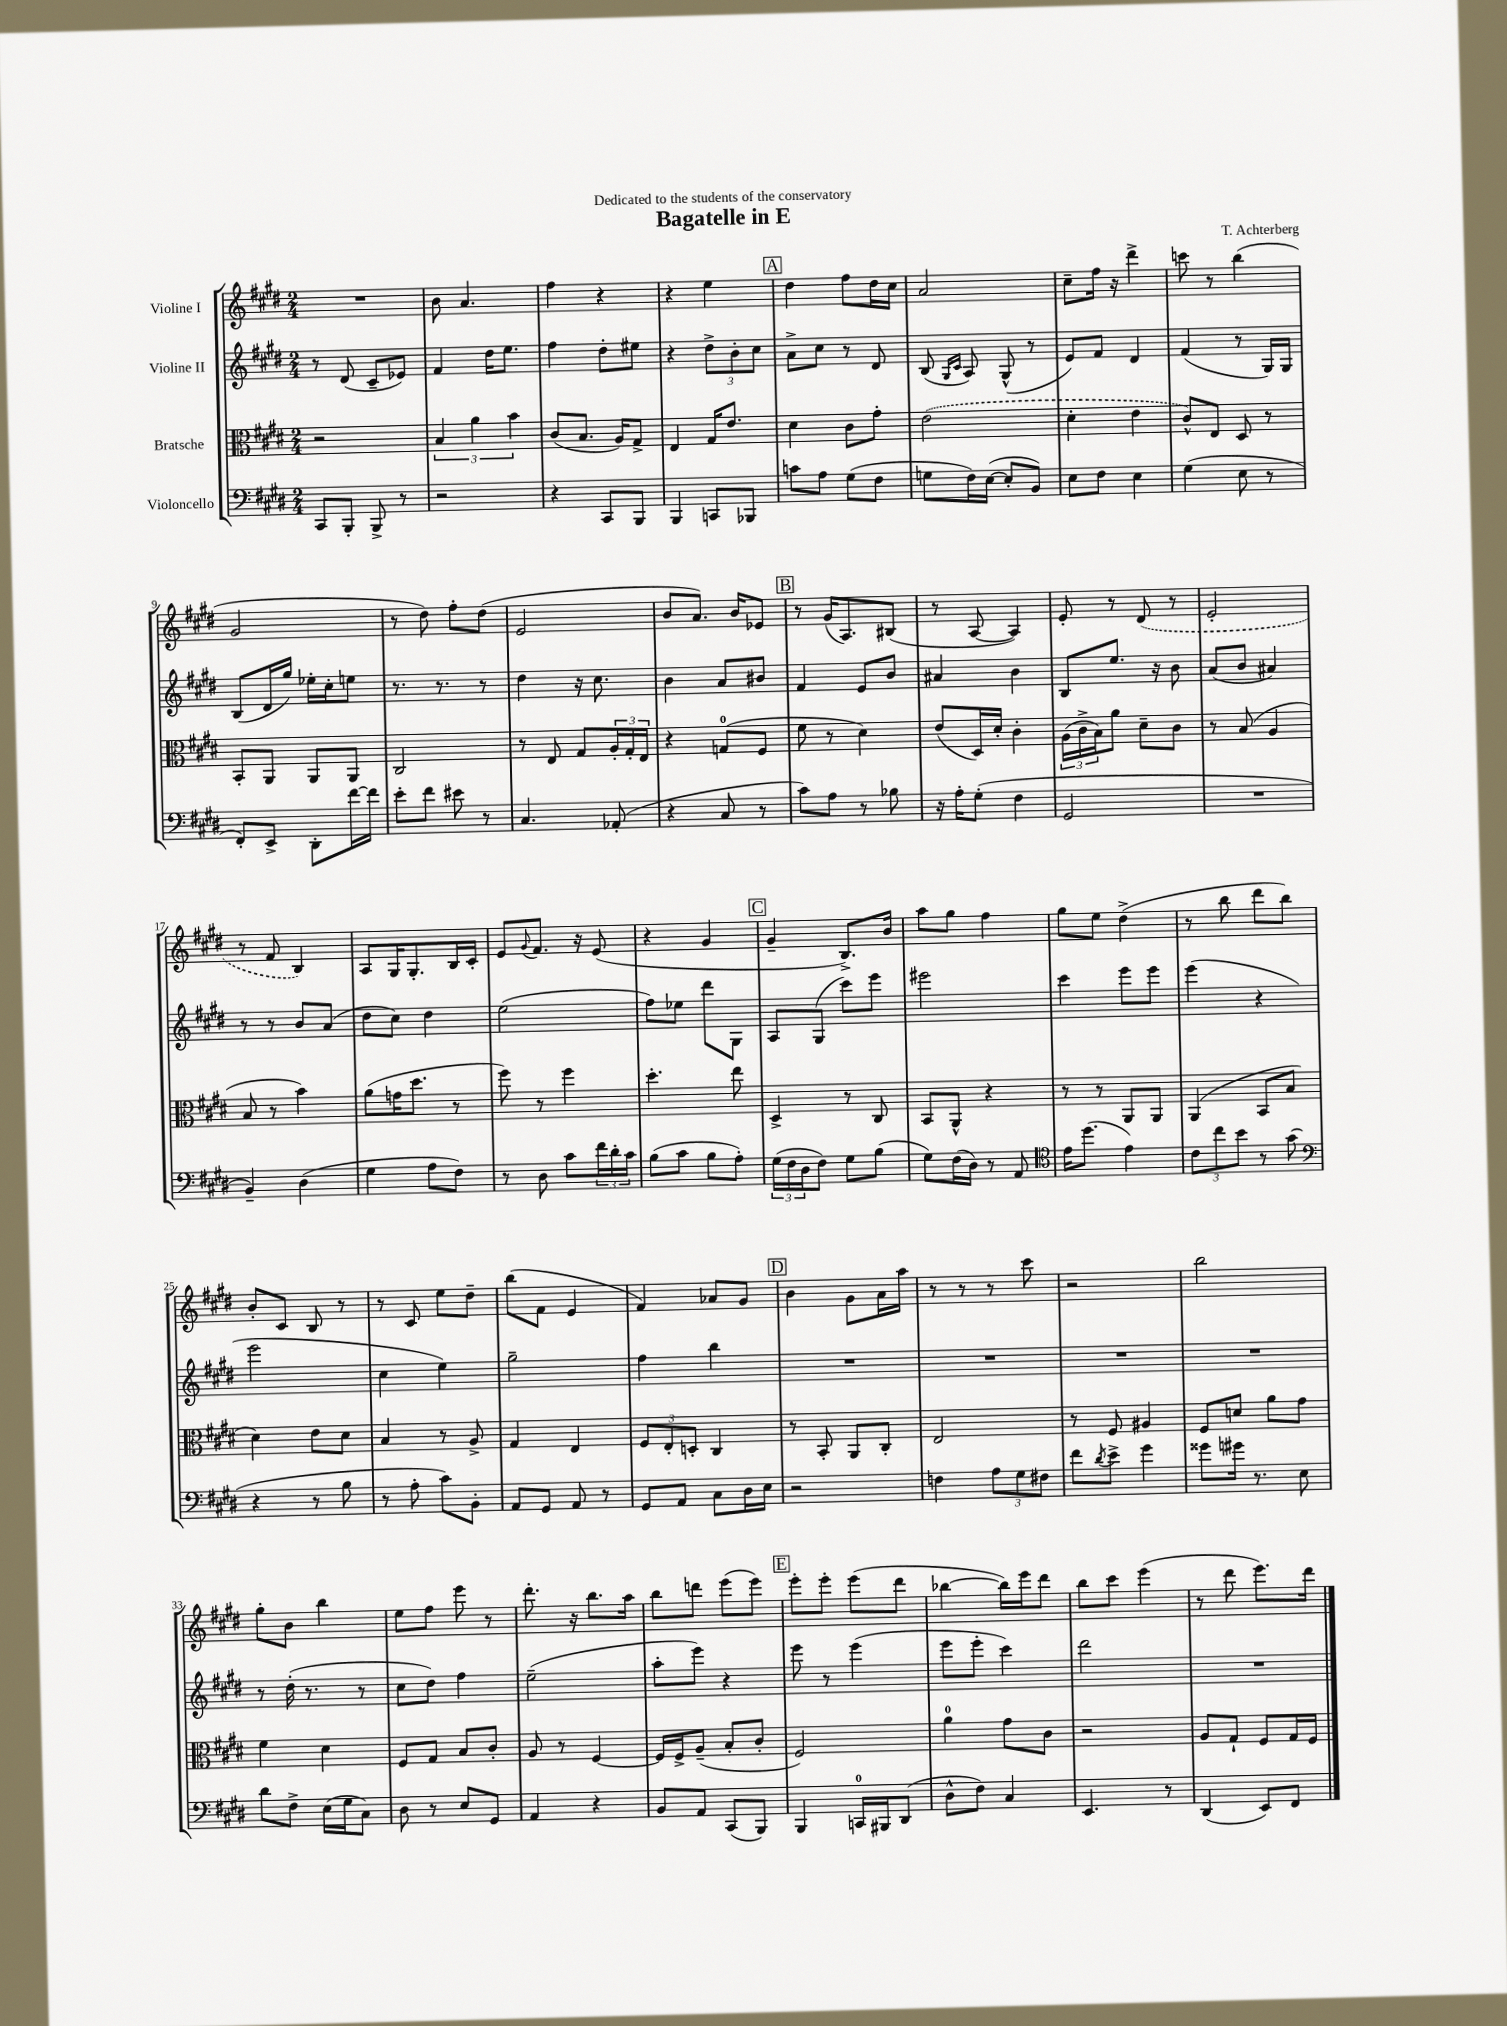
\header { title = "Bagatelle in E" composer = "T. Achterberg" dedication = "Dedicated to the students of the conservatory" }
<<
\new StaffGroup <<
\new Staff = "s0" \with { instrumentName = "Violine I" } {
    \clef treble \key e \major \numericTimeSignature \time 2/4
    R2 |
    b'8 a'4. |
    fis''4 r4 |
    r4 e''4 |
    \mark \markup { \box "A" } dis''4 fis''8 dis''16 cis''16 |
    a'2 |
    cis''8-- fis''16 r16 dis'''4-> |
    c'''8 r8 b''4( |
    gis'2 |
    r8 dis''8) fis''8-. dis''8( |
    e'2 |
    b'8 a'8.) b'16 ees'8 |
    \mark \markup { \box "B" } r8 gis'16( a8.) bis8( |
    r8 a8~ a4) |
    e'8-. r8 \once \slurDashed dis'8( r8 |
    e'2-. |
    r8 fis'8 b4) |
    a8 gis16 gis8.-. b16 cis'16-. |
    e'8 \appoggiatura { gis'8 } fis'8. r16 e'8( |
    r4 gis'4 |
    \mark \markup { \box "C" } gis'4-- b8.->) b'16 |
    a''8 gis''8 fis''4 |
    gis''8 e''8 dis''4->( |
    r8 b''8 dis'''8 b''8) |
    b'8-. cis'8 b8 r8 |
    r8 cis'8 e''8 dis''8-- |
    b''8( fis'8 e'4 |
    fis'4) aes'8 gis'8 |
    \mark \markup { \box "D" } b'4 gis'8 a'16 a''16 |
    r8 r8 r8 cis'''8 |
    r2 |
    b''2 |
    gis''8-. b'8 b''4 |
    e''8 fis''8 e'''8 r8 |
    dis'''8.-. r16 b''8. a''16 |
    b''8 d'''8 e'''8( e'''8) |
    \mark \markup { \box "E" } e'''8-. e'''8-. e'''8( dis'''8 |
    bes''4~ bes''16) e'''16 dis'''8 |
    b''8 cis'''8 e'''4( |
    r8 dis'''8 e'''8.) dis'''16 \bar "|." |
}
\new Staff = "s1" \with { instrumentName = "Violine II" } {
    \clef treble \key e \major \numericTimeSignature \time 2/4
    r8 dis'8( cis'8-- ees'8) |
    fis'4 dis''16 e''8. |
    fis''4 dis''8-. eis''8 |
    r4 \tuplet 3/2 { dis''8-> b'8-. cis''8 } |
    \mark \markup { \box "A" } a'8-> cis''8 r8 dis'8 |
    b8( \grace { gis16 cis'16 } a8) gis8-^( r8 |
    e'8) fis'8 dis'4 |
    fis'4( r8 gis16) gis16 |
    b8( dis'16 gis''16) ees''16-. cis''16-. e''8 |
    r8. r8. r8 |
    dis''4 r16 cis''8. |
    b'4 a'8 bis'8 |
    \mark \markup { \box "B" } fis'4 e'8 b'8 |
    ais'4 b'4 |
    b8 e''8. r16 b'8 |
    a'8( b'8 ais'4) |
    r8 r8 b'8 a'8( |
    dis''8 cis''8) dis''4 |
    e''2( |
    fis''8) ees''8 dis'''8 gis8 |
    \mark \markup { \box "C" } a8 gis8( cis'''8) e'''8 |
    eis'''2 |
    cis'''4 e'''8 e'''8 |
    e'''4( r4 |
    e'''2 |
    cis''4 e''4) |
    gis''2-- |
    fis''4 b''4 |
    \mark \markup { \box "D" } R2 |
    R2 |
    R2 |
    R2 |
    r8 dis''16-.( r8. r8 |
    cis''8 dis''8) fis''4 |
    e''2--( |
    a''8-. e'''8) r4 |
    \mark \markup { \box "E" } e'''8 r8 e'''4( |
    e'''8 e'''8-. cis'''4) |
    dis'''2 |
    R2 \bar "|." |
}
\new Staff = "s2" \with { instrumentName = "Bratsche" } {
    \clef alto \key e \major \numericTimeSignature \time 2/4
    r2 |
    \tuplet 3/2 { b4 a'4 b'4 } |
    cis'8( b8. a16) gis8-> |
    e4 gis16 e'8. |
    \mark \markup { \box "A" } dis'4 cis'8 gis'8-. |
    \once \slurDashed e'2( |
    dis'4-. e'4 |
    cis'8-^) e8 dis8 r8 |
    b,8-. a,8 a,8 a,8 |
    cis2 |
    r8 e8 gis8 \tuplet 3/2 { a16-. gis16-. e16 } |
    r4 g8-0( fis8 |
    \mark \markup { \box "B" } fis'8 r8 dis'4) |
    e'8( dis16) dis'16-. cis'4-. |
    \tuplet 3/2 { a16( cis'16-> b16) } a'8 dis'8-- cis'8 |
    r8 b8( a4 |
    b8 r8 b'4) |
    a'8( g'16 dis''8. r8 |
    fis''8) r8 fis''4 |
    dis''4.-. e''8 |
    \mark \markup { \box "C" } dis4-> r8 cis8 |
    b,8 a,8-^ r4 |
    r8 r8 a,8 a,8 |
    a,4( b,8 b8 |
    dis'4) e'8 dis'8 |
    b4 r8 a8-> |
    gis4 e4 |
    \tuplet 3/2 { fis8 e8-. d8-. } cis4 |
    \mark \markup { \box "D" } r8 b,8-. a,8 cis8-. |
    e2 |
    r8 fis8 ais4 |
    fis8 d'8 a'8 gis'8 |
    fis'4 dis'4 |
    fis8 gis8 b8 cis'8-. |
    a8 r8 fis4~ |
    fis16 fis16-> a8--( b8-. cis'8-. |
    \mark \markup { \box "E" } fis2) |
    a'4-0 gis'8 cis'8 |
    r2 |
    a8 gis8-! fis8 gis16 fis16 \bar "|." |
}
\new Staff = "s3" \with { instrumentName = "Violoncello" } {
    \clef bass \key e \major \numericTimeSignature \time 2/4
    cis,8 b,,8-. b,,8-> r8 |
    r2 |
    r4 cis,8 b,,8 |
    b,,4 c,8 bes,,8 |
    \mark \markup { \box "A" } c'8 a8 gis8( fis8 |
    g8 fis16) e16~( e8-. b,8) |
    e8 fis8 e4 |
    gis4( e8 r8 |
    fis,8-.) e,8-> dis,8-. fis'16~ fis'16 |
    e'8-. fis'8 eis'8 r8 |
    cis4. aes,8-.( |
    r4 cis8 r8 |
    \mark \markup { \box "B" } cis'8) a8 r8 bes8 |
    r16 a16-. gis8-.( fis4 |
    gis,2 |
    R2 |
    b,4--) dis4( |
    gis4 a8 fis8) |
    r8 dis8 cis'8 \tuplet 3/2 { fis'16 dis'16-. cis'16 } |
    b8( cis'8 b8 a8-.) |
    \mark \markup { \box "C" } \tuplet 3/2 { gis16( fis16 dis16 } fis8) gis8 b8( |
    gis8) fis16( dis16) r8 a,8 |
    \clef tenor e'16 dis''8.( e'4) |
    \tuplet 3/2 { cis'8 cis''8 b'8 } r8 gis'8( |
    \clef bass r4 r8 b8 |
    r8 a8-. cis'8) b,8-. |
    a,8 gis,8 a,8 r8 |
    gis,8 a,8 cis8 dis16 e16 |
    \mark \markup { \box "D" } r2 |
    f4 \tuplet 3/2 { a8 gis8 fis8 } |
    fis'8 \acciaccatura { dis'8 } e'8-> gis'4 |
    gisis'8 gis'16 r8. e8 |
    dis'8 fis8-> e16( gis16 cis8) |
    dis8 r8 e8 gis,8 |
    a,4 r4 |
    b,8 a,8 cis,8( b,,8) |
    \mark \markup { \box "E" } b,,4 c,16-0 bis,,16 dis,8( |
    dis8-^ fis8) cis4 |
    e,4. r8 |
    dis,4( e,8) fis,8 \bar "|." |
}
>>
>>
